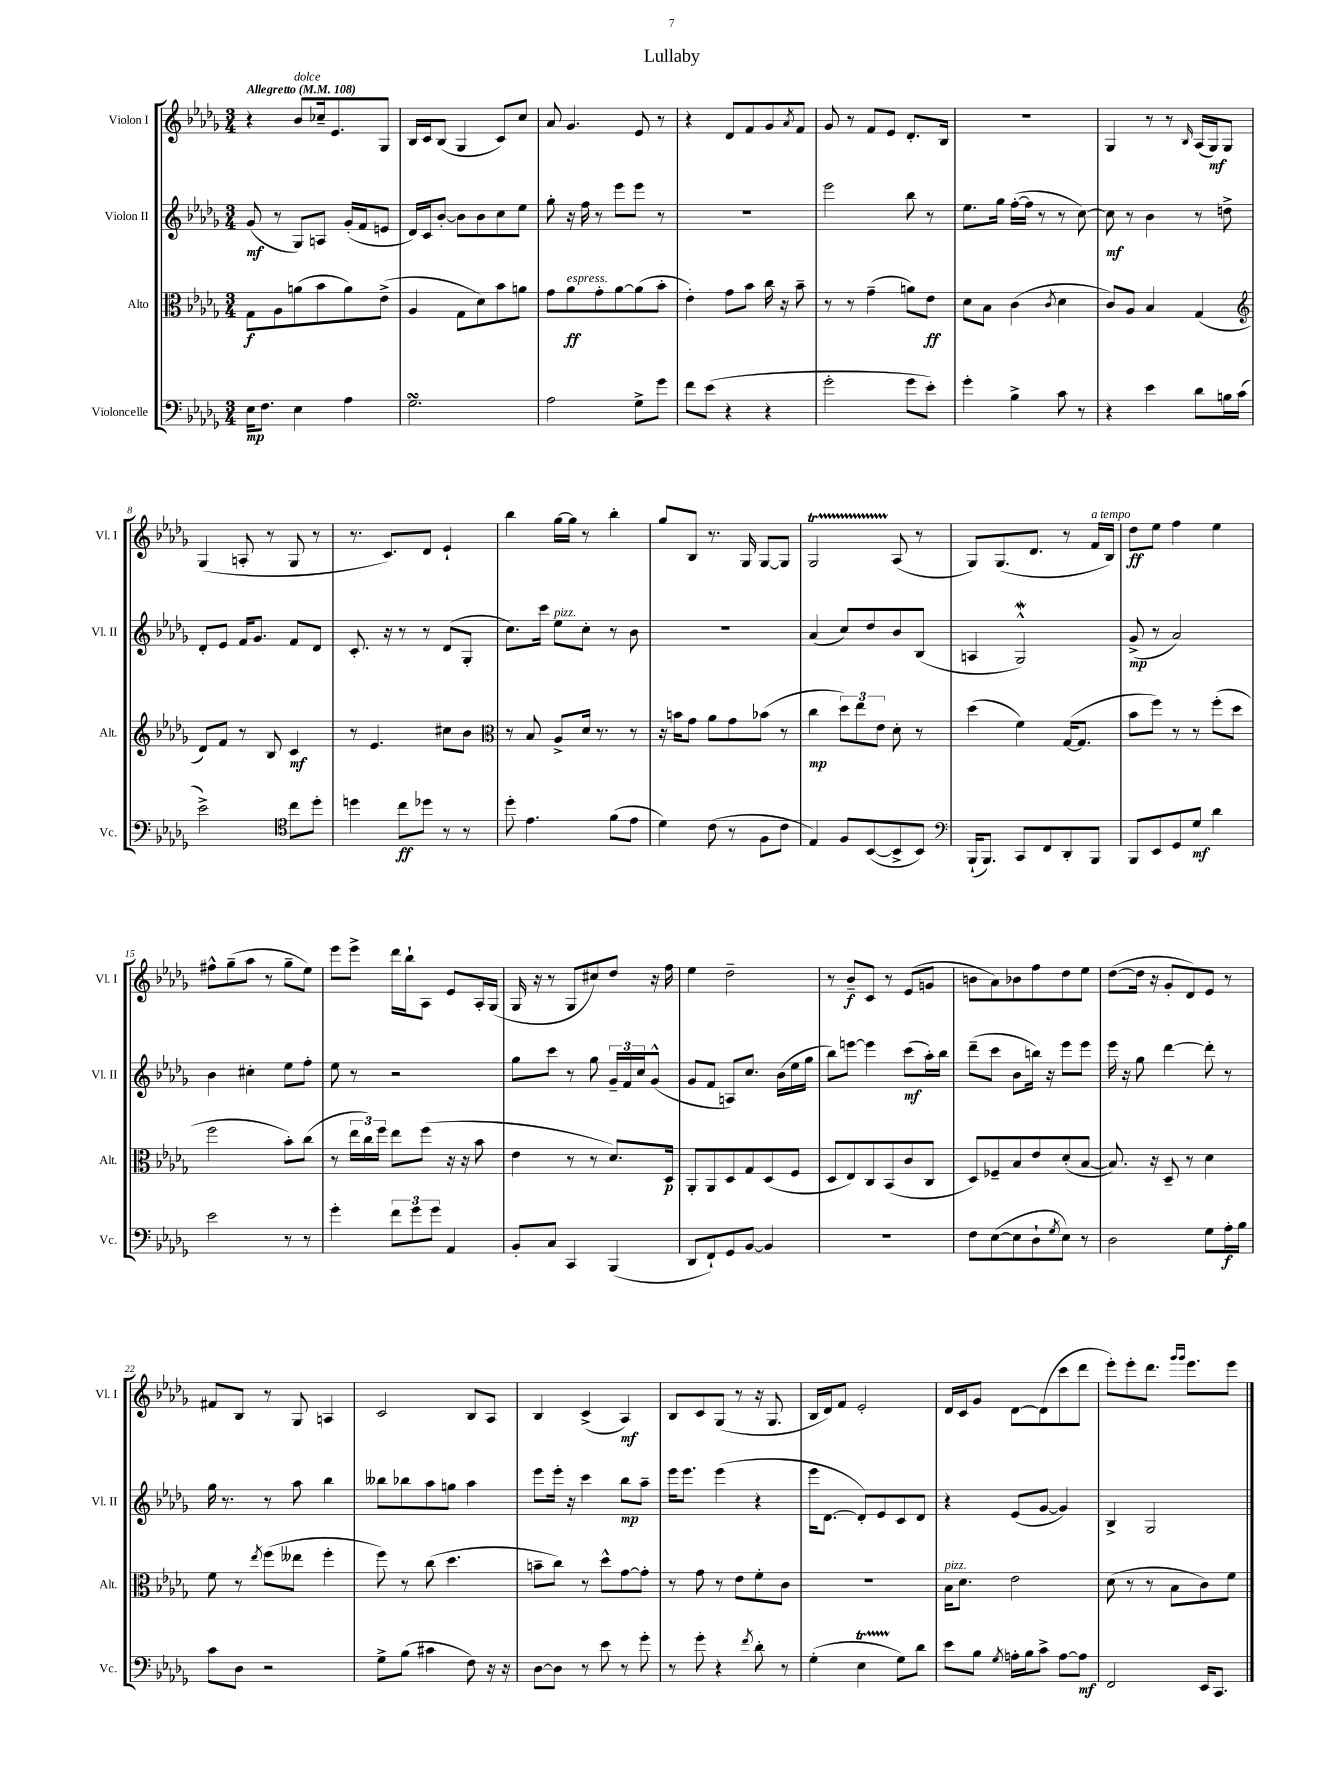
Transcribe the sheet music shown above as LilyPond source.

\header { title = "Lullaby" }
<<
\new StaffGroup <<
\new Staff = "s0" \with { instrumentName = "Violon I" shortInstrumentName = "Vl. I" } {
    \clef treble \key des \major \numericTimeSignature \time 3/4 \tempo "Allegretto" 4 = 108
    r4 bes'8^\markup { \italic "dolce" } ces''16-- ees'8. ges8 |
    bes16 c'16 bes8( ges4 c'8) c''8 |
    aes'8 ges'4. ees'8 r8 |
    r4 des'8 f'8 ges'8 \acciaccatura { aes'8 } f'8 |
    ges'8 r8 f'8 ees'8 des'8.-. bes16 |
    R2. |
    ges4 r8 r8 \grace { bes16 } aes16( ges16\mf) ges8 |
    ges4( a8-. r8 ges8 r8 |
    r8. c'8.) des'8 ees'4-! |
    bes''4 ges''16~ ges''16 r8 bes''4-. |
    ges''8 bes8 r8. ges16 ges8~ ges8 |
    ges2\startTrillSpan aes8\stopTrillSpan( r8 |
    ges8) ges8.( des'8. r8 f'16^\markup { \italic "a tempo" } bes16) |
    des''8\ff ees''8 f''4 ees''4 |
    fis''8-^ ges''8--( aes''8 r8 ges''8-- ees''8) |
    ees'''8 ees'''8-> des'''16 bes''16-! aes8 ees'8 aes16-. ges16( |
    ges16 r16 r8 ges8 cis''8) des''8 r16 f''16 |
    ees''4 des''2-- |
    r8 bes'8--\f c'8 r8 ees'8( g'8 |
    b'8 aes'8) bes'8 f''8 des''8 ees''8 |
    des''8~( des''16 r16 ges'8-. des'8) ees'8 r8 |
    fis'8 bes8 r8 ges8 a4 |
    c'2 bes8 aes8 |
    bes4 c'4->( aes4\mf) |
    bes8 c'8 ges8( r8 r16 ges8. |
    bes16 des'16) f'8 ees'2-. |
    des'16 c'16 ges'8 des'8~ des'8( c'''8 des'''8 |
    ees'''8-.) ees'''8-. des'''8. \grace { ges'''16 ges'''16 } ees'''8. ees'''8 \bar "|." |
}
\new Staff = "s1" \with { instrumentName = "Violon II" shortInstrumentName = "Vl. II" } {
    \clef treble \key des \major \numericTimeSignature \time 3/4
    ges'8\mf( r8 ges8) a8 ges'16-.( f'16 e'8 |
    des'16) c'16 bes'8~-. bes'8 bes'8 c''8 ees''8 |
    ges''8-. r16 f''16 r8 ees'''8 ees'''8 r8 |
    R2. |
    ees'''2 bes''8 r8 |
    ees''8. ges''16 f''16~-.( f''16 r8 r8 c''8~) |
    c''8\mf r8 bes'4 r8 d''8-> |
    des'8-. ees'8 f'16 ges'8. f'8 des'8 |
    c'8.-. r16 r8 r8 des'8( ges8-. |
    c''8.) c'''16 ees''8^\markup { \italic "pizz." } c''8-. r8 bes'8 |
    R2. |
    aes'4( c''8) des''8 bes'8 bes8( |
    a4 ges2-^\mordent) |
    ges'8->\mp( r8 aes'2) |
    bes'4 cis''4-. ees''8 f''8-. |
    ees''8 r8 r2 |
    ges''8 c'''8 r8 ges''8 \tuplet 3/2 { ges'16-- f'16 c''16 } ges'8-^( |
    ges'8 f'8 a8) c''8. bes'16( ees''16 ges''16 |
    bes''8) e'''8~ e'''4 c'''8\mf( aes''16-.) bes''16 |
    des'''8--( c'''8 bes'8 b''16) r16 ees'''8 ees'''8 |
    ees'''16 r16 ges''8 des'''4~ des'''8-. r8 |
    ges''16 r8. r8 aes''8 bes''4 |
    beses''8 bes''8 aes''8 g''8 aes''4 |
    ees'''8 ees'''16-. r16 c'''4 bes''8\mp aes''8-- |
    ees'''16 ees'''8. ees'''4( r4 |
    ees'''16 des'8.~ des'8-.) ees'8 c'8 des'8 |
    r4 ees'8( ges'8~ ges'4) |
    bes4-> ges2 \bar "|." |
}
\new Staff = "s2" \with { instrumentName = "Alto" shortInstrumentName = "Alt." } {
    \clef alto \key des \major \numericTimeSignature \time 3/4
    ges8\f aes8 a'8( bes'8 a'8) ees'8->( |
    aes4 ges8 des'8) bes'8 a'8 |
    ges'8 aes'8\ff^\markup { \italic "espress." } ges'8-. aes'8~ aes'8( bes'8-. |
    ees'4-.) ges'8 bes'8 c''16 r16 bes'8-- |
    r8 r8 ges'4--( a'8) ees'8\ff |
    des'8 bes8 c'4( \acciaccatura { c'8 } des'4 |
    c'8) aes8 bes4 ges4( |
    \clef treble des'8) f'8 r8 bes8 c'4\mf |
    r8 ees'4. cis''8 bes'8 |
    \clef alto r8 bes8 aes8-> des'16 r8. r8 |
    r16 b'16 ges'8 aes'8 ges'8 bes'8( r8 |
    c''4\mp \tuplet 3/2 { des''8) ees''8 ees'8 } des'8-. r8 |
    des''4( f'4) ges16~( ges8. |
    bes'8 f''8) r8 r8 f''8-.( des''8 |
    f''2 bes'8-.) c''8( |
    r8 \tuplet 3/2 { ees''16 c''16) f''16 } ees''8 f''8( r16 r16 bes'8 |
    ees'4 r8 r8 des'8.) des16\p |
    aes,8-. aes,8 des8 ges8 des8( f8 |
    des8 ees8) c8 bes,8( c'8 c8 |
    des8) fes8-- bes8 ees'8 des'8-.( bes8~ |
    bes8.) r16 des8-- r8 des'4 |
    f'8 r8 \acciaccatura { ees''8 } f''8( eeses''8 f''4-. |
    f''8) r8 c''8( des''4. |
    b'8-- c''8) r8 des''8-^ ges'8~ ges'8-. |
    r8 ges'8 r8 ees'8 f'8-. c'8 |
    R2. |
    bes16^\markup { \italic "pizz." } des'8. ees'2 |
    des'8( r8 r8 bes8 c'8) f'8 \bar "|." |
}
\new Staff = "s3" \with { instrumentName = "Violoncelle" shortInstrumentName = "Vc." } {
    \clef bass \key des \major \numericTimeSignature \time 3/4
    ees16\mp f8. ees4 aes4 |
    ges2.\turn |
    aes2 ges8-> ges'8 |
    f'8 ees'8( r4 r4 |
    ges'2-. ges'8 ees'8-.) |
    ges'4-. bes4-> c'8 r8 |
    r4 ees'4 des'8 b16 c'16( |
    ees'2->) \clef tenor c''8 des''8-. |
    d''4 c''8\ff des''8 r8 r8 |
    des''8-. ees'4. f'8( ees'8 |
    des'4) c'8( r8 f8 c'8 |
    ees4) f8 bes,8~( bes,8-> bes,8) |
    \clef bass bes,,16-!( bes,,8.) c,8 f,8 des,8-. bes,,8 |
    bes,,8 ees,8 ges,8 ges8\mf des'4 |
    ees'2 r8 r8 |
    ges'4-. \tuplet 3/2 { f'8 ges'8 ges'8 } aes,4 |
    bes,8-. c8 c,4 bes,,4( |
    des,8 f,8-!) ges,8 bes,8~ bes,4 |
    R2. |
    f8 ees8~( ees8 des8-! \acciaccatura { ges8 } ees8) r8 |
    des2 ges8 aes16-.\f bes16 |
    c'8 des8 r2 |
    ges8-> bes8( cis'4 f8) r16 r16 |
    des8~ des8 r8 ees'8 r8 ges'8-. |
    r8 ges'8-. r4 \acciaccatura { f'8 } des'8-. r8 |
    ges4-.( ees4\startTrillSpan ges8\stopTrillSpan) des'8 |
    ees'8 bes8 \acciaccatura { ges8 } a16-. bes16 c'8-> a8~ a8\mf |
    f,2 ees,16 c,8. \bar "|." |
}
>>
>>
